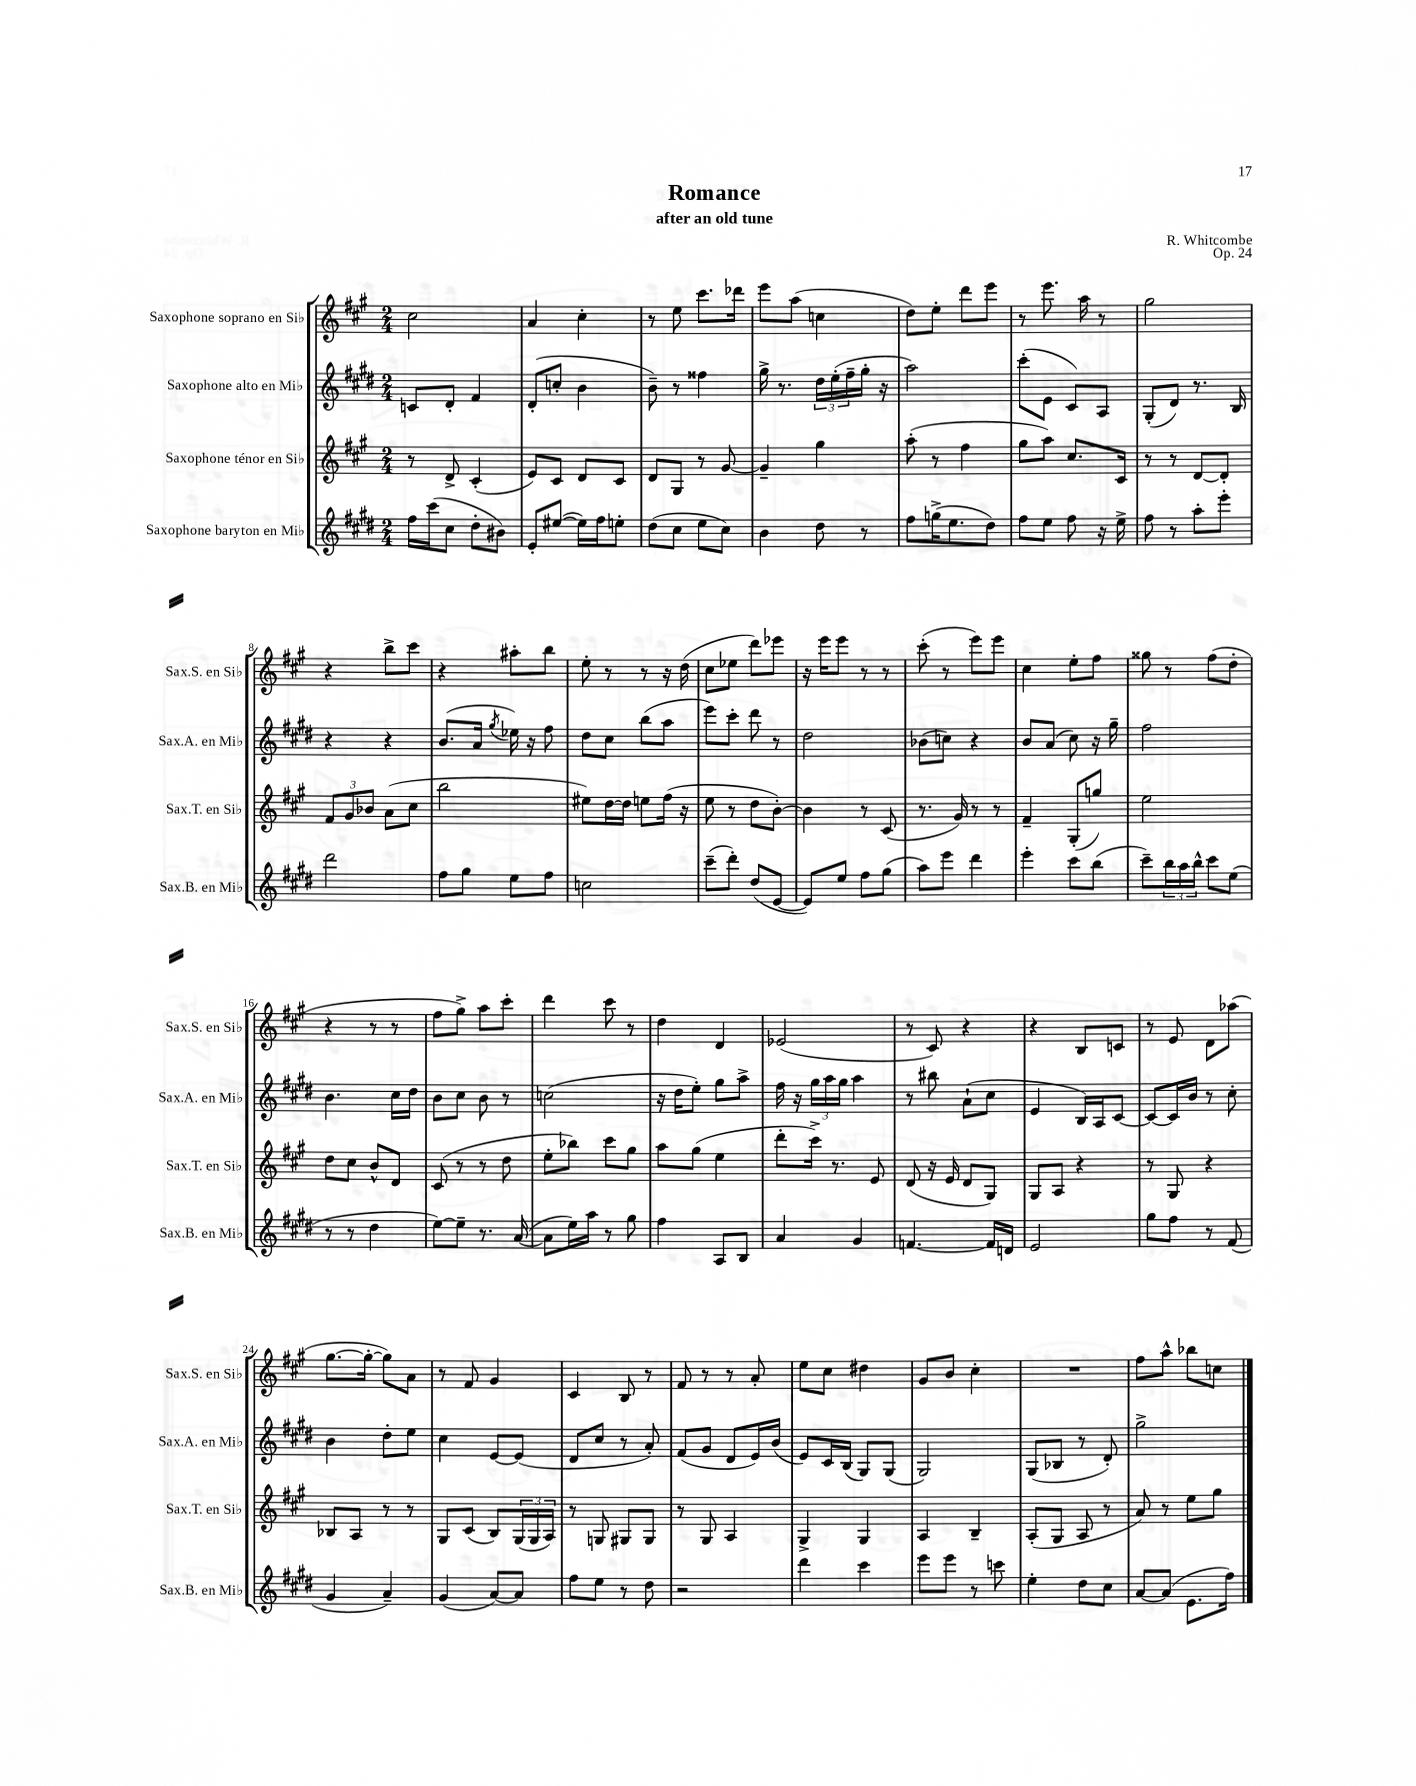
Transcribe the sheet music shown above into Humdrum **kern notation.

**kern	**kern	**kern	**kern
*part4	*part3	*part2	*part1
*staff4	*staff3	*staff2	*staff1
*I"Saxophone baryton en Mi♭	*I"Saxophone ténor en Si♭	*I"Saxophone alto en Mi♭	*I"Saxophone soprano en Si♭
*I'Sax.B. en Mi♭	*I'Sax.T. en Si♭	*I'Sax.A. en Mi♭	*I'Sax.S. en Si♭
*clefG2	*clefG2	*clefG2	*clefG2
*k[f#c#g#d#]	*k[f#c#g#]	*k[f#c#g#d#]	*k[f#c#g#]
*M2/4	*M2/4	*M2/4	*M2/4
=1	=1	=1	=1
16ff#\LL	8r	8cn/L	2cc#\
(16ccc#\J	.	.	.
8cc#\J	8d^/	8d#'/J	.
8dd#'\L	(4c#'/	4f#/	.
8b#X\J)	.	.	.
=2	=2	=2	=2
8e'/L	8e/L)	(8d#'/L	4a/
([8ee#X/J	8c#/J	8ccn'/J	.
16ee#\LL])	8d/L	4b\	4cc#'\
16ff#\J	.	.	.
8een'\J	8c#/J	.	.
=3	=3	=3	=3
(8dd#\L	8d/L	8b~\)	8r
8cc#\J	8G#/J	8r	8ee\
8ee\L	8r	4ff##X\	8.ccc#\L
8cc#\J)	[8g#/	.	.
.	.	.	16ddd-X\Jk
=4	=4	=4	=4
4b\	4g#~/]	16gg#^\	8eee\L
.	.	8.r	.
.	.	.	(8aa\J
8dd#\	4gg#\	24dd#\LL	4ccn\
.	.	(24ee'\	.
.	.	24ff#~\	.
8r	.	16gg#'\JJ	.
.	.	16r	.
=5	=5	=5	=5
8ff#\L	(8aa'\	2aa\)	8dd\L)
(16ggn^\K	8r	.	8ee'\J
8.ee\	.	.	.
.	4ff#\	.	8ddd\L
8dd#\J)	.	.	8eee\J
=6	=6	=6	=6
8ff#\L	8gg#\L	(8ccc#'\L	8r
8ee\J	8aa\J)	8e\J	8.eee\
8ff#\	8.cc#/L	8c#/L)	.
.	.	.	16aa\
16r	.	8A/J	8r
16ee^\	16c#/Jk	.	.
=7	=7	=7	=7
8ff#\	8r	(8G#'/L	2gg#\
8r	8r	8d#/J)	.
8aa'\L	[8d/L	8.r	.
8eee'\J	8d'/J]	.	.
.	.	16B/	.
!!LO:LB:g=z
=8	=8	=8	=8
2ddd#\	12f#/L	4r	4r
.	12g#/	.	.
.	12b-X/J	.	.
.	(8a\L	4r	8bb^\L
.	8cc#\J	.	8ccc#\J
=9	=9	=9	=9
8ff#\L	2bb\	(8.b/L	4r
8gg#\J	.	.	.
.	.	16a/Jk	.
.	.	8qgg#/	.
8ee\L	.	16ee-X\)	8aa#X'\L
.	.	16r	.
8ff#\J	.	8ff#\	8bb\J
=10	=10	=10	=10
2ccn\	8ee#X\L)	8dd#\L	8ee'\
.	[16dd\L	8cc#\J	8r
.	16dd\JJ]	.	.
.	8een\L	(8bb\L	8r
.	(16ff#\Jk	8aa\J	16r
.	16r	.	(16dd\
=11	=11	=11	=11
(8ccc#~\L	8ee\	8eee\L)	8cc#\L
8ddd#'\J)	8r	8ccc#'\J	8ee-X\J
(8dd#/L	8dd\L	8ddd#\	8ddd\L)
[8e/J	[8b'\J)	8r	8eee-X\J
=12	=12	=12	=12
8e/L])	4b\]	2dd#\	16r
.	.	.	16eee\KL
8ee/J	.	.	8eee\J
8ff#\L	8r	.	8r
(8gg#\J	(8c#/	.	8r
=13	=13	=13	=13
8aa\L)	8.r	(8b-X\L	(8ccc#'\
8eee\J	.	8ccn\J)	8r
.	16g#/)	.	.
4ddd#\	8r	4r	8eee\L)
.	8r	.	8eee\J
=14	=14	=14	=14
4eee'\	4f#~/	8b/L	4cc#\
.	.	(8a/J	.
8ccc#\L	(8G#'/L	8cc#\)	8ee'\L
(8bb\J	8ggn/J)	16r	8ff#\J
.	.	16gg#~\	.
=15	=15	=15	=15
8ccc#~\L)	2ee\	2ff#\	8gg##X\
24bb\L	.	.	8r
24aa\	.	.	.
24bb^^\JJ	.	.	.
8ccc#\L	.	.	(8ff#\L
(8ee\J	.	.	8dd'\J
!!LO:LB:g=z
=16	=16	=16	=16
8r	8dd\L	4.b\	4r
8r	8cc#\J	.	.
4dd#\	8b^^/L	.	8r
.	8d/J	16cc#\LL	8r
.	.	16dd#\JJ	.
=17	=17	=17	=17
[8ee\L)	(8c#/	8b\L	8ff#\L
8ee~\J]	8r	8cc#\J	8gg#^\J)
8.r	8r	8b\	8aa\L
.	8dd\	8r	8ccc#'\J
([16a/	.	.	.
=18	=18	=18	=18
8a\L]	8ee'\L	(2ccn\	4ddd\
16ee\L)	8bb-X\J)	.	.
16aa\JJ	.	.	.
8r	8ccc#\L	.	8ccc#\
8gg#\	8gg#\J	.	8r
=19	=19	=19	=19
4ff#\	8aa\L	16r	4dd\
.	.	16dd#\KL	.
.	(8gg#\J	8ee'\J)	.
8A/L	4ee\	8gg#\L	4d/
8B/J	.	8aa^\J	.
=20	=20	=20	=20
4a/	8ddd'\L	16ff#\	(2e-X/
.	.	16r	.
.	16ccc#^\Jk)	24gg#\LL	.
.	.	24aa\	.
.	8.r	.	.
.	.	24gg#\JJ	.
4g#/	.	4aa\	.
.	8e/	.	.
=21	=21	=21	=21
[4.fn/	(8d/	8r	8r
.	16r	8bb#X\	8c#/)
.	16e/	.	.
.	8d/L	(8a`\L	4r
16f/LL]	8G#/J)	8cc#\J	.
16dn/JJ	.	.	.
=22	=22	=22	=22
2e/	8G#/L	4e/	4r
.	8A/J	.	.
.	4r	16B/LL)	8B/L
.	.	16A/J	.
.	.	[8c#/J	8cn/J
=23	=23	=23	=23
8gg#\L	8r	8c#/L_	8r
8ff#\J	8G#/	16c#/L]	8e/
.	.	16b/JJ	.
8r	4r	8r	8d\L
(8f#/	.	8cc#'\	(8aa-X\J
!!LO:LB:g=z
=24	=24	=24	=24
4g#/	8B-X/L	4b\	[8.gg#\L
.	8A/J	.	.
.	.	.	16gg#'\Jk_
4a~/)	8r	8dd#'\L	8gg#\L])
.	8r	8ee\J	8a\J
=25	=25	=25	=25
(4g#/	8G#/L	4cc#\	8r
.	(8c#/J	.	8f#/
[8a/L)	8B/L)	[8e/L	4g#/
8a/J]	(24G#/L	(8e/J]	.
.	24G#/	.	.
.	24A/JJ)	.	.
=26	=26	=26	=26
8ff#\L	8r	8d#/L	4c#/
8ee\J	8Gn/	8cc#/J	.
8r	8G#X/L	8r	8B/
8dd#\	8G#/J	8a'/)	8r
=27	=27	=27	=27
2r	8r	(8f#/L	8f#/
.	8G#/	8g#/J	8r
.	4A/	8d#/L	8r
.	.	16e/L)	8a'/
.	.	(16b/JJ	.
=28	=28	=28	=28
4ddd#\	4G#^/	8e/L)	8ee\L
.	.	16c#/L	8cc#\J
.	.	(16B/JJ	.
4ccc#\	4G#/	8G#/L)	4dd#X\
.	.	(8G#/J	.
=29	=29	=29	=29
8eee\L	4A/	2G#/)	8g#/L
8eee\J	.	.	8b/J
8r	4B~/	.	4cc#'\
8cccn\	.	.	.
=30	=30	=30	=30
4ee'\	(8A'/L	(8G#/L	2r
.	8G#/J	8B-X/J	.
8dd#\L	8A/	8r	.
8cc#\J	8r	8d#'/)	.
=31	=31	=31	=31
[8a/L	8a/)	2gg#^\	8ff#\L
(8a/J]	8r	.	8aa^^\J
8.e\L	8ee\L	.	8bb-X\L
.	8gg#\J	.	8ccn\J
16ff#\Jk)	.	.	.
==	==	==	==
*-	*-	*-	*-
